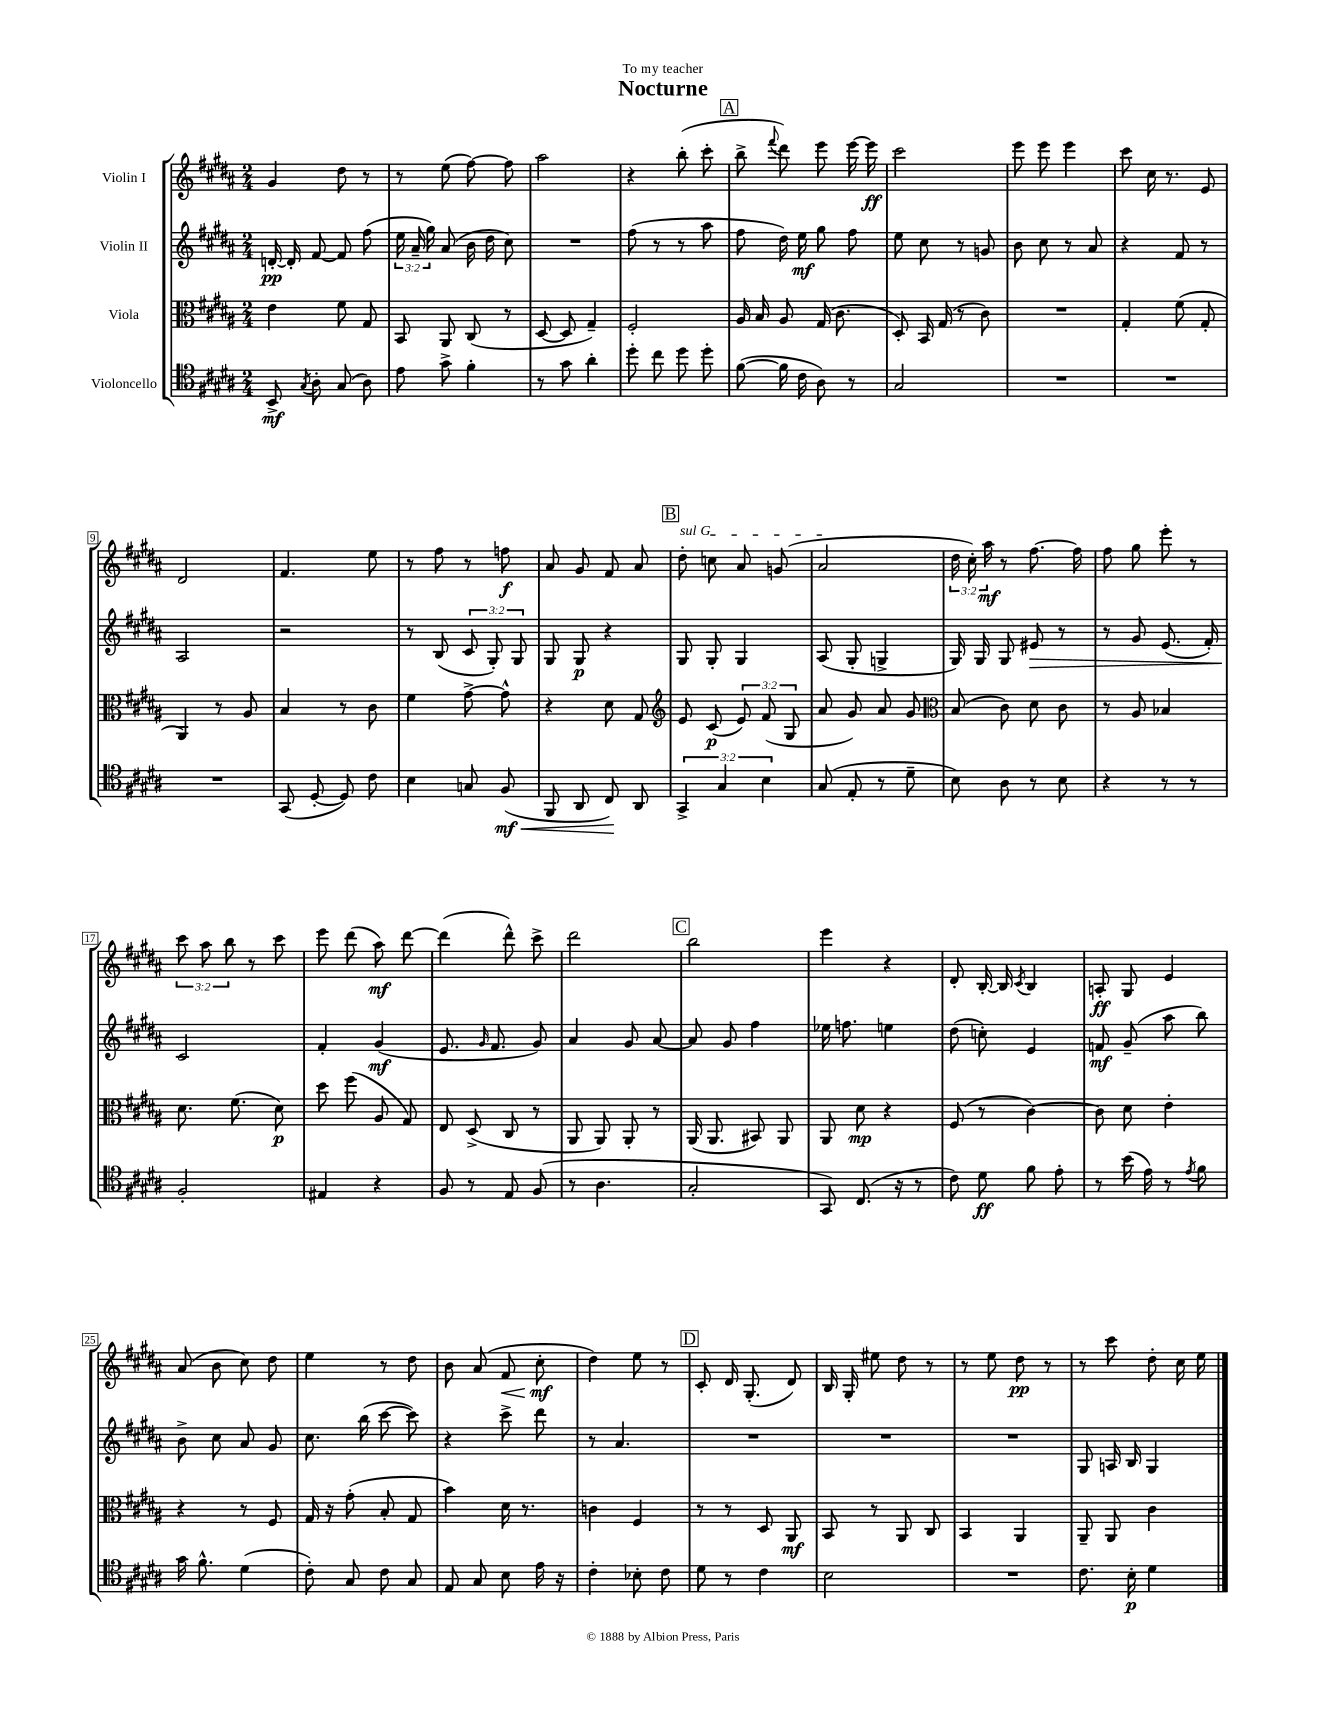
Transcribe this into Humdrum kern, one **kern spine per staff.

**kern	**kern	**kern	**kern
*staff4	*staff3	*staff2	*staff1
*clefC4	*clefC3	*clefG2	*clefG2
*k[f#c#g#d#a#]	*k[f#c#g#d#a#]	*k[f#c#g#d#a#]	*k[f#c#g#d#a#]
*M2/4	*M2/4	*M2/4	*M2/4
8BB^/	4e\	[16d'/	4g#/
.	.	16d'/]	.
8qG#/	.	.	.
8A#'\	.	[8f#/	.
(8G#/	8f#\	8f#/]	8dd#\
8A#\)	8G#/	(8ff#\	8r
=	=	=	=
8e\	8BB/	24ee\	8r
.	.	24a#~/	.
.	.	24gg#\)	.
8g#^\	8AA#/	(8a#/	(8ee\
4f#'\	(8C#/	16b\	[8ff#\)
.	.	16dd#\	.
.	8r	8cc#\)	8ff#\]
=	=	=	=
8r	[8D#/	2r	2aa#\
8g#\	8D#/]	.	.
4a#'\	4G#~/)	.	.
=	=	=	=
8dd#'\	2F#'/	(8ff#\	4r
8cc#\	.	8r	.
8dd#\	.	8r	(8bb'\
8dd#'\	.	8aa#\	8ccc#'\
=	=	=	=
([8f#\	16A#/	8ff#\	8bb^\
.	16B/	.	.
.	.	.	8qqfff#/
16f#\]	8A#/	16dd#\)	8ddd#\)
16c#\	.	16ee\	.
8A#\)	(16G#/	8gg#\	8eee\
.	8.c#\	.	.
8r	.	8ff#\	[16eee\
.	.	.	16eee\]
=	=	=	=
2G#/	8D#'/)	8ee\	2ccc#\
.	16BB/	8cc#\	.
.	(16G#/	.	.
.	8r	8r	.
.	8c#\)	8g/	.
=	=	=	=
2r	2r	8b\	8eee\
.	.	8cc#\	8eee\
.	.	8r	4eee\
.	.	8a#/	.
=	=	=	=
2r	4G#'/	4r	8ccc#\
.	.	.	16cc#\
.	.	.	8.r
.	(8f#\	8f#/	.
.	8G#'/	8r	8e/
=	=	=	=
2r	4AA#/)	2A#/	2d#/
.	8r	.	.
.	8A#/	.	.
=	=	=	=
(8GG#/	4B/	2r	4.f#/
[8D#'/	.	.	.
8D#/])	8r	.	.
8c#\	8c#\	.	8ee\
=	=	=	=
4B\	4f#\	8r	8r
.	.	(8B/	8ff#\
8G/	[8g#^\	12c#/	8r
.	.	12G#'/)	.
(8F#/	8g#^^\]	.	8ff\
.	.	12G#/	.
=	=	=	=
8FF#/	4r	8G#/	8a#/
8AA#/	.	8G#/	8g#/
8C#/)	8d#\	4r	8f#/
8AA#/	8G#/	.	8a#/
=	=	=	=
*	*clefG2	*	*
6GG#^/	8e/	8G#/	8dd#'\
.	(8c#/	8G#'/	8cc\
6G#/	.	.	.
.	12e/)	4G#/	8a#/
6B\	(12f#/	.	.
.	.	.	(8g/
.	12G#/	.	.
=	=	=	=
(8G#/	8a#/	(8A#/	2a#/
8E'/	8g#/)	8G#'/	.
8r	8a#/	4G^/	.
8d#~\	8g#/	.	.
=	=	=	=
*	*clefC3	*	*
8B\)	(8B/	16G#/)	24dd#\
.	.	.	24cc#'\)
.	.	16G#/	.
.	.	.	24aa#\
8A#\	8c#\)	8G#/	8r
8r	8d#\	8e#/	[8.ff#\
8B\	8c#\	8r	.
.	.	.	16ff#\]
=	=	=	=
4r	8r	8r	8ff#\
.	8A#/	8g#/	8gg#\
8r	4B-/	(8.e/	8eee'\
8r	.	.	8r
.	.	16f#'/)	.
=	=	=	=
2F#'/	8.d#\	2c#/	12ccc#\
.	.	.	12aa#\
.	.	.	12bb\
.	(8.f#\	.	.
.	.	.	8r
.	8d#\)	.	8ccc#\
=	=	=	=
4E#/	8dd#\	4f#'/	8eee\
.	(8ff#\	.	(8ddd#\
4r	8A#/	(4g#/	8aa#\)
.	8G#/)	.	[8ddd#\
=	=	=	=
8F#/	8E/	8.e/	(4ddd#\]
8r	(8D#^/	.	.
.	.	16qqg#/	.
.	.	8.f#/	.
8E/	8C#/	.	8ddd#^^\)
(8F#/	8r	8g#/)	8ccc#^\
=	=	=	=
8r	8AA#/	4a#/	2ddd#\
4.A#\	8AA#/)	.	.
.	8AA#'/	8g#/	.
.	8r	[8a#/	.
=	=	=	=
2G#'/	(16AA#/	8a#/]	2bb\
.	8.AA#/	.	.
.	.	8g#/	.
.	8BB#/)	4ff#\	.
.	8AA#/	.	.
=	=	=	=
8GG#/)	8AA#/	16ee-\	4eee\
.	.	8.ff\	.
(8.C#/	8d#\	.	.
.	4r	4ee\	4r
16r	.	.	.
8r	.	.	.
=	=	=	=
8c#\)	(8F#/	(8dd#\	8d#'/
8d#\	8r	8cc'\)	[16B'/
.	.	.	16B/]
.	.	.	8qc#/
8f#\	[4c#\)	4e/	4B/
8e'\	.	.	.
=	=	=	=
8r	8c#\]	8f/	8A'/
(16b\	8d#\	(8g#~/	8G#/
16e\)	.	.	.
8r	4e'\	8aa#\	4e/
8qe/	.	.	.
8f#\	.	8bb\)	.
=	=	=	=
16g#\	4r	8b^\	(8a#/
8.f#^^\	.	.	.
.	.	8cc#\	8b\
(4d#\	8r	8a#/	8cc#\)
.	8F#/	8g#/	8dd#\
=	=	=	=
8c#'\)	16G#/	8.cc#\	4ee\
.	16r	.	.
8G#/	(8g#'\	.	.
.	.	(16bb\	.
8c#\	8B'/	[8ccc#\	8r
8G#/	8G#/	8ccc#\])	8dd#\
=	=	=	=
8E/	4b\)	4r	8b\
8G#/	.	.	(8a#/
8B\	16d#\	8ccc#^\	8f#/
.	8.r	.	.
16e\	.	8ddd#\	8cc#'\
16r	.	.	.
=	=	=	=
4c#'\	4c\	8r	4dd#\)
.	.	4.a#/	.
8B-'\	4F#/	.	8ee\
8c#\	.	.	8r
=	=	=	=
8d#\	8r	2r	8c#'/
8r	8r	.	16d#/
.	.	.	(8.G#'/
4c#\	8D#/	.	.
.	8AA#/	.	8d#/)
=	=	=	=
2B\	8BB/	2r	16B/
.	.	.	16G#'/
.	8r	.	8ee#\
.	8AA#/	.	8dd#\
.	8C#/	.	8r
=	=	=	=
2r	4BB/	2r	8r
.	.	.	8ee\
.	4AA#/	.	8dd#\
.	.	.	8r
=	=	=	=
8.c#\	8AA#~/	8G#/	8r
.	8AA#/	16A/	8ccc#\
16B'\	.	16B/	.
4d#\	4c#\	4G#/	8dd#'\
.	.	.	16cc#\
.	.	.	16ee\
==	==	==	==
*-	*-	*-	*-
